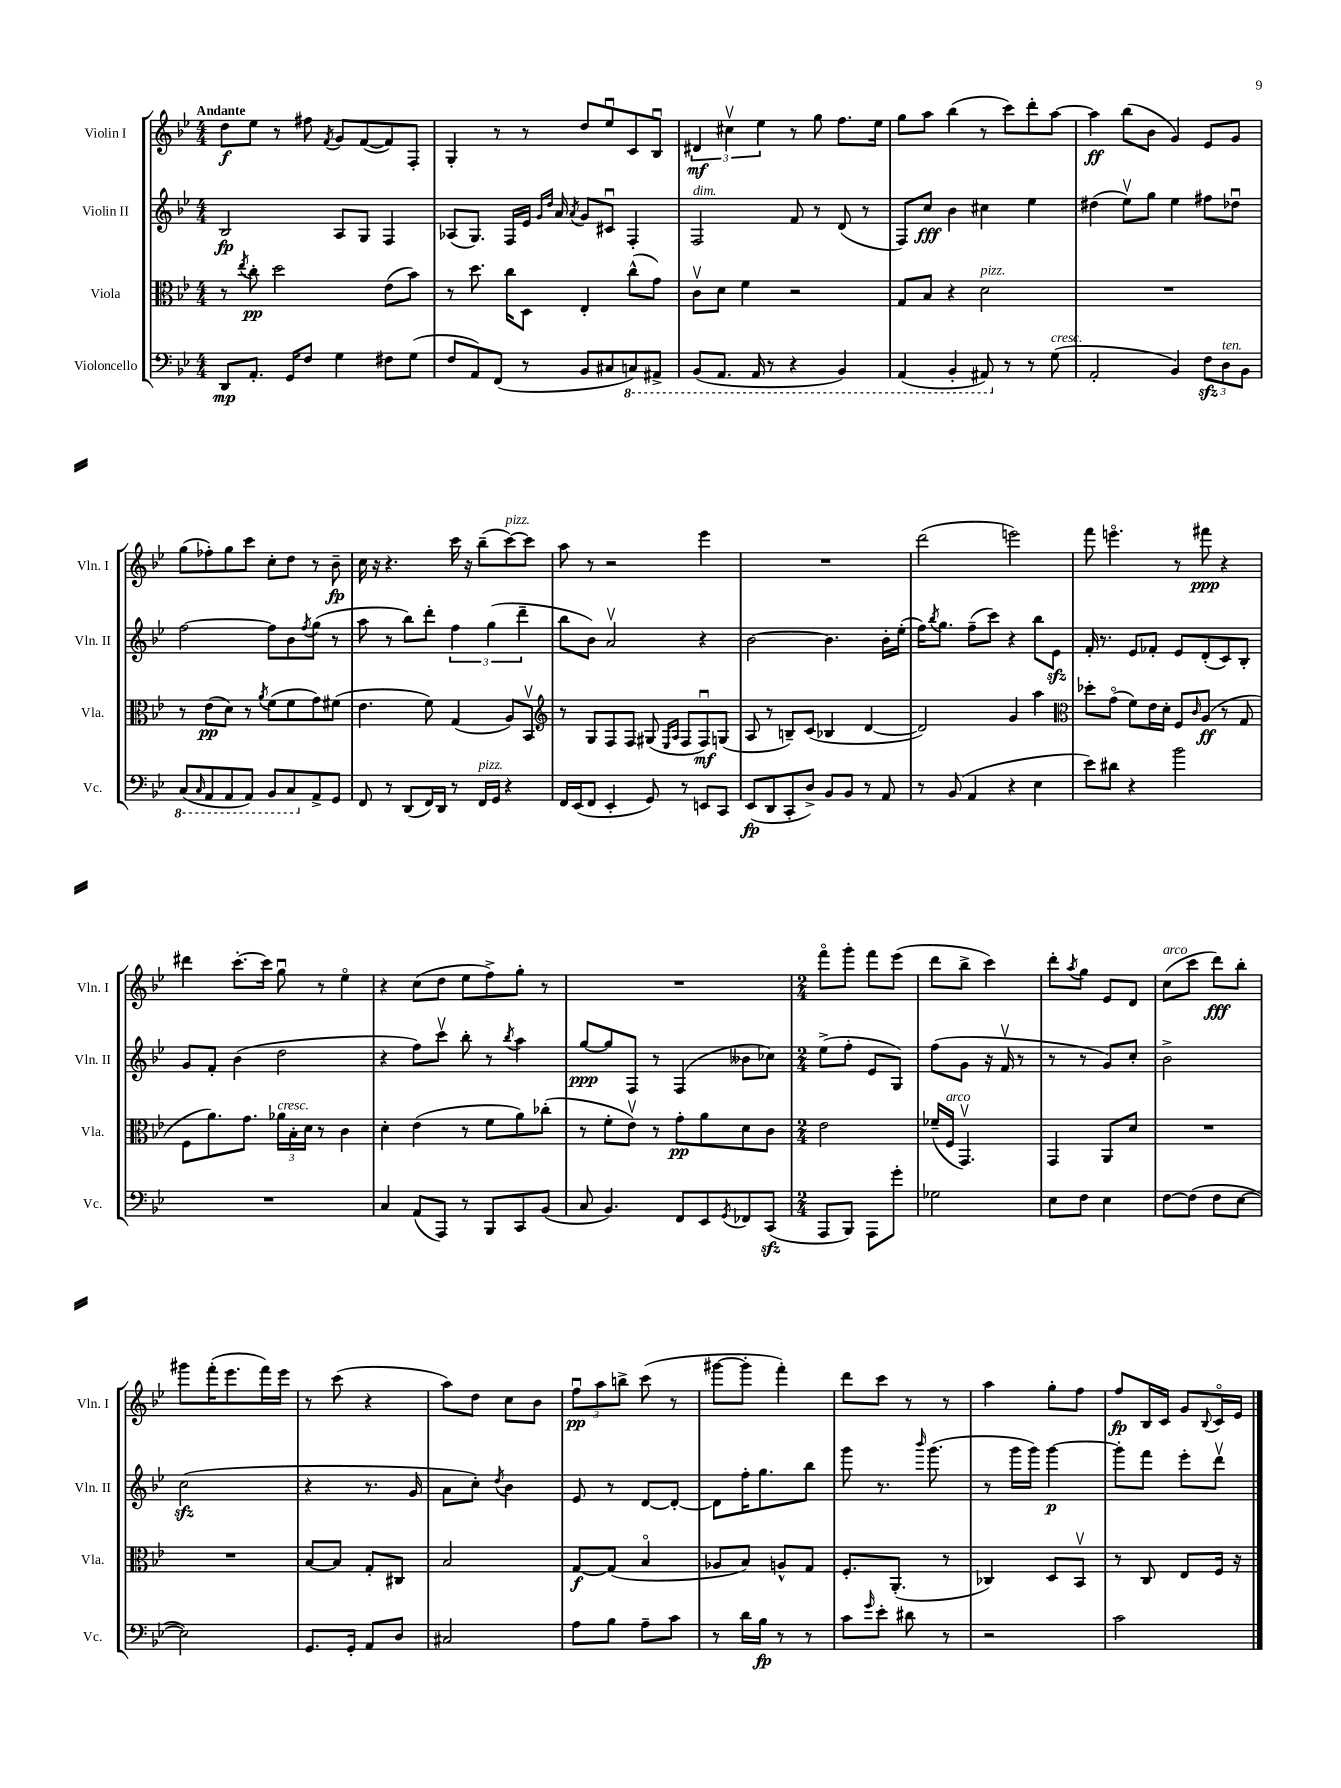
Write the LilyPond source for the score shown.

<<
\new StaffGroup <<
\new Staff = "s0" \with { instrumentName = "Violin I" shortInstrumentName = "Vln. I" } {
    \clef treble \key bes \major \numericTimeSignature \time 4/4 \tempo "Andante"
    d''8\f ees''8 r8 fis''8 \acciaccatura { f'8 } g'8 f'8~( f'8) f8-. |
    g4-. r8 r8 d''8 ees''8\downbow c'8 bes8\downbow |
    \tuplet 3/2 { dis'4\mf cis''4\upbow ees''4 } r8 g''8 f''8. ees''16 |
    g''8 a''8 bes''4( r8 c'''8) d'''8-. a''8~ |
    a''4\ff bes''8( bes'8 g'4) ees'8 g'8 |
    g''8( fes''8-.) g''8 c'''8 c''8-. d''8 r8 bes'8--\fp |
    c''16 r16 r4. c'''16 r16 bes''8--( c'''8~^\markup { \italic "pizz." }) c'''8 |
    a''8 r8 r2 ees'''4 |
    R1 |
    d'''2( e'''2) |
    f'''8 e'''4.\flageolet r8 fis'''8\ppp r4 |
    dis'''4 c'''8.~-. c'''16 g''8\downbow r8 ees''4\flageolet |
    r4 c''8( d''8 ees''8 f''8->) g''8-. r8 |
    R1 |
    \numericTimeSignature \time 2/4 f'''8\flageolet g'''8-. f'''8 ees'''8( |
    d'''8 bes''8-> c'''4) |
    d'''8-. \acciaccatura { a''8 } g''8 ees'8 d'8 |
    c''8^\markup { \italic "arco" }( c'''8 d'''8\fff) bes''8-. |
    gis'''8 f'''16-.( ees'''8. f'''16) ees'''16 |
    r8 c'''8( r4 |
    a''8) d''8 c''8 bes'8 |
    \tuplet 3/2 { f''8\downbow\pp a''8 b''8-> } c'''8( r8 |
    gis'''8~ gis'''8-. f'''4-.) |
    d'''8 c'''8 r8 r8 |
    a''4 g''8-. f''8 |
    f''8\fp bes16 c'16 g'8 \appoggiatura { bes8 } c'16\flageolet ees'16 \bar "|." |
}
\new Staff = "s1" \with { instrumentName = "Violin II" shortInstrumentName = "Vln. II" } {
    \clef treble \key bes \major \numericTimeSignature \time 4/4
    bes2\fp a8 g8 f4 |
    aes8( g8.) f16 ees'16 \grace { g'16 d''16 } a'16 \acciaccatura { a'8 } g'8 cis'8\downbow f4-. |
    f2^\markup { \italic "dim." } f'8 r8 d'8( r8 |
    f8) c''8\fff bes'4 cis''4 ees''4 |
    dis''4( ees''8\upbow) g''8 ees''4 fis''8 des''8\downbow |
    f''2~ f''8 bes'8 \acciaccatura { f''8 } g''8( r8 |
    a''8 r8 bes''8) d'''8-. \tuplet 3/2 { f''4 g''4( d'''4-- } |
    bes''8 bes'8) a'2\upbow r4 |
    bes'2~ bes'4. bes'16-. ees''16-.( |
    f''16) \acciaccatura { bes''8 } g''8. f''8--( c'''8) r4 bes''8 ees'8\sfz |
    f'16-. r8. ees'8 fes'8-. ees'8 d'8-.( c'8) bes8-. |
    g'8 f'8-. bes'4( d''2 |
    r4 f''8) c'''8\upbow bes''8-. r8 \acciaccatura { bes''8 } a''4 |
    g''8~\ppp g''8 f8 r8 f4( beses'8 ces''8) |
    \numericTimeSignature \time 2/4 ees''8->( f''8-. ees'8 g8) |
    f''8( g'8 r16 f'16\upbow r8 |
    r8 r8 g'8) c''8-. |
    bes'2-> |
    c''2\sfz( |
    r4 r8. g'16 |
    a'8 c''8-.) \acciaccatura { d''8 } bes'4 |
    ees'8 r8 d'8~ d'8~-. |
    d'8 f''16-. g''8. bes''8 |
    g'''8 r8. \grace { bes'''16 } g'''8.( |
    r8 g'''16 g'''16) g'''4~\p |
    g'''8-. f'''8 ees'''8-. d'''8\upbow \bar "|." |
}
\new Staff = "s2" \with { instrumentName = "Viola" shortInstrumentName = "Vla." } {
    \clef alto \key bes \major \numericTimeSignature \time 4/4
    r8 \acciaccatura { ees''8 } c''8-.\pp d''2 ees'8( bes'8) |
    r8 d''8. c''16 d8 ees4-. c''8-^( g'8) |
    c'8\upbow d'8 f'4 r2 |
    g8 bes8 r4 d'2^\markup { \italic "pizz." } |
    R1 |
    r8 ees'8\pp( d'8) r8 \acciaccatura { a'8 } f'8( f'8 g'8) fis'8( |
    ees'4. f'8) g4( a8) bes,8\upbow |
    \clef treble r8 g8 f8 f8 gis8( \grace { ees16 a16 } f8 f8\downbow\mf) g8( |
    a8 r8 b8--) c'8( bes4 d'4~ |
    d'2) g'4 a''4 |
    \clef alto des''8-. g'8\flageolet( f'8) ees'16 d'16-. f8 \grace { c'16 } a8\ff( r8 g8 |
    f8 a'8.) g'8. \tuplet 3/2 { aes'16^\markup { \italic "cresc." } bes16-. d'16 } r8 c'4 |
    d'4-. ees'4( r8 f'8 a'8) ces''8-.( |
    r8 f'8-. ees'8\upbow) r8 g'8-.\pp a'8 d'8 c'8 |
    \numericTimeSignature \time 2/4 ees'2 |
    fes'16--( f16^\markup { \italic "arco" } g,4.\upbow) |
    g,4 a,8 d'8 |
    R2 |
    R2 |
    bes8~ bes8 g8-. cis8 |
    bes2 |
    g8~\f g8( bes4\flageolet |
    aes8 bes8) a8-^ g8 |
    f8.-. a,8.-.( r8 |
    ces4) d8 bes,8\upbow |
    r8 c8 ees8 f16 r16 \bar "|." |
}
\new Staff = "s3" \with { instrumentName = "Violoncello" shortInstrumentName = "Vc." } {
    \clef bass \key bes \major \numericTimeSignature \time 4/4
    d,8\mp a,8.-. g,16 f8 g4 fis8 g8( |
    f8 a,8) f,8( r8 bes,8 cis8 \ottava #-1 c,!8) ais,,8-> |
    bes,,8( a,,8. a,,16 r8 r4 bes,,4) |
    a,,4( bes,,4-. ais,,8) \ottava #0 r8 r8 g8^\markup { \italic "cresc." }( |
    a,2-. bes,4) \tuplet 3/2 { f8\sfz d8^\markup { \italic "ten." } bes,8 } |
    \ottava #-1 c,8( \grace { c,16 } a,,8 a,,8 a,,8) bes,,8 c,8 \ottava #0 a,8-> g,8 |
    f,8 r8 d,8( f,16) d,16 r8 f,16^\markup { \italic "pizz." } g,16 r4 |
    f,16 ees,16( f,8 ees,4-. g,8) r8 e,8 c,8 |
    ees,8\fp( d,8 c,8-. d8->) bes,8 bes,8 r8 a,8 |
    r8 bes,8( a,4 r4 ees4 |
    ees'8) dis'8 r4 bes'2 |
    R1 |
    c4 a,8( a,,8) r8 bes,,8 c,8 bes,8( |
    c8 bes,4.) f,8 ees,8 \acciaccatura { g,8 } fes,8 c,8\sfz( |
    \numericTimeSignature \time 2/4 a,,8 bes,,8) a,,8 g'8-. |
    ges2 |
    ees8 f8 ees4 |
    f8~ f8( f8 ees8~ |
    ees2) |
    g,8. g,16-. a,8 d8 |
    cis2 |
    a8 bes8 a8-- c'8 |
    r8 d'16 bes16\fp r8 r8 |
    c'8 \grace { g'16 } ees'8-. dis'8 r8 |
    r2 |
    c'2 \bar "|." |
}
>>
>>
\layout { \context { \Score \remove "Bar_number_engraver" } }
